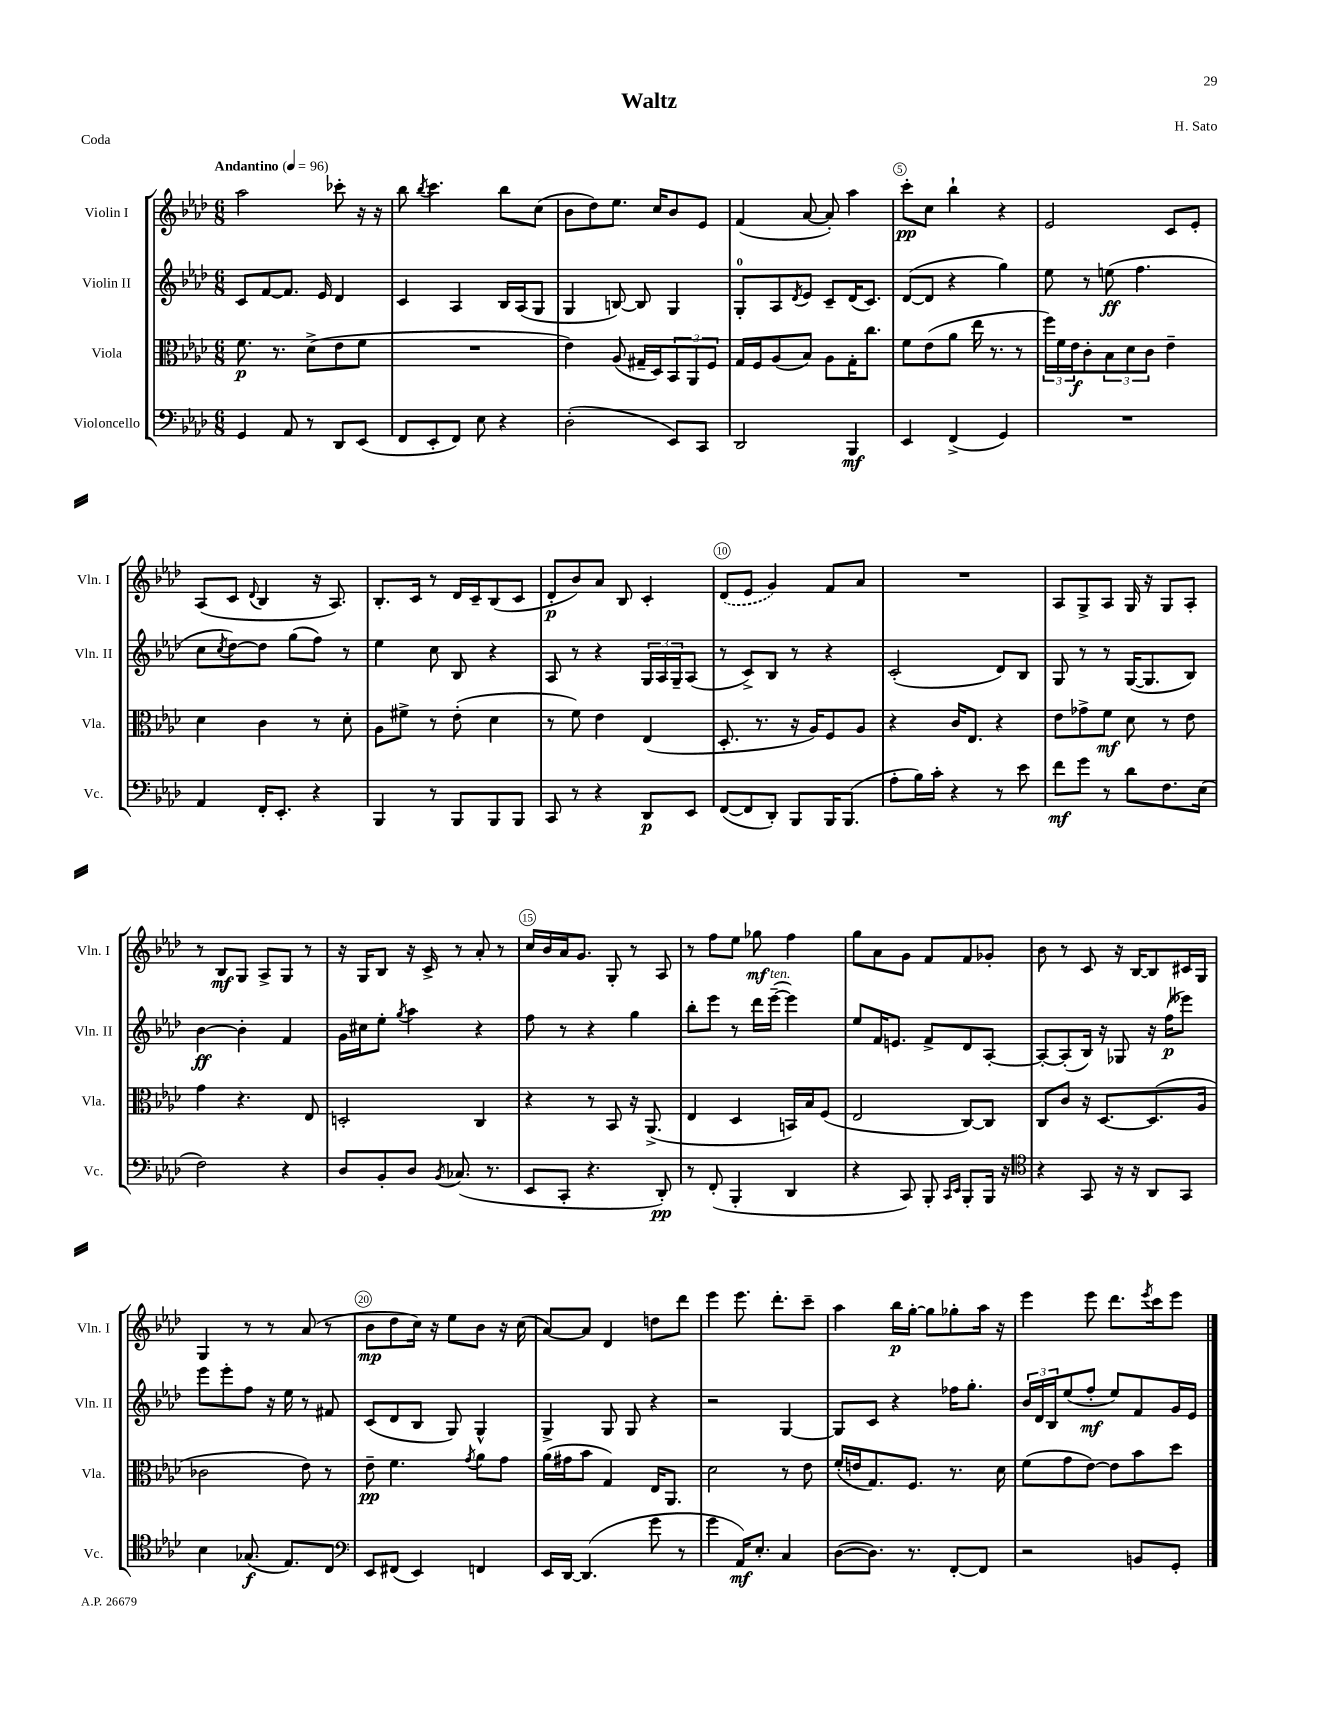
\header { title = "Waltz" composer = "H. Sato" piece = "Coda" }
<<
\new StaffGroup <<
\new Staff = "s0" \with { instrumentName = "Violin I" shortInstrumentName = "Vln. I" } {
    \clef treble \key aes \major \numericTimeSignature \time 6/8 \tempo "Andantino" 4 = 96
    aes''2 ces'''8-. r16 r16 |
    bes''8 \acciaccatura { bes''8 } c'''4. bes''8 c''8( |
    bes'8 des''8) ees''8. c''16 bes'8 ees'8 |
    f'4( aes'8~ aes'8-.) aes''4 |
    c'''8-.\pp c''8 bes''4-! r4 |
    ees'2 c'8 ees'8-. |
    aes8( c'8 \appoggiatura { des'8 } bes4 r16 aes8.) |
    bes8.-. c'16 r8 des'16 c'16-- bes8( c'8 |
    des'8-.\p bes'8) aes'8 bes8 c'4-. |
    \once \slurDashed des'8( ees'8 g'4) f'8 aes'8 |
    R2. |
    aes8 g8-> aes8 g16 r16 g8 aes8-. |
    r8 bes8\mf g8 aes8-> g8 r8 |
    r16 g16 bes8 r16 c'16-> r8 aes'8-. r8 |
    c''16 bes'16 aes'16 g'8. g8-. r8 aes8 |
    r8 f''8 ees''8 ges''8\mf f''4 |
    g''8 aes'8 g'8 f'8 f'8 ges'8-. |
    bes'8 r8 c'8 r16 bes16~ bes8 cis'16 g16 |
    g4 r8 r8 aes'8( r8 |
    bes'8\mp des''8 c''16) r16 ees''8 bes'8 r16 c''16( |
    aes'8~) aes'8 des'4 d''8 des'''8 |
    ees'''4 ees'''8. des'''8.-. c'''8-- |
    aes''4 bes''16\p g''16~-. g''8 ges''8-. aes''16 r16 |
    ees'''4 ees'''8 des'''8. \acciaccatura { ees'''8 } c'''16 ees'''8 \bar "|." |
}
\new Staff = "s1" \with { instrumentName = "Violin II" shortInstrumentName = "Vln. II" } {
    \clef treble \key aes \major \numericTimeSignature \time 6/8
    c'8 f'8~ f'8. ees'16 des'4 |
    c'4 aes4 bes16 aes16( g8 |
    g4 b8~) b8 g4 |
    g8-0-. aes8 \acciaccatura { des'8 } ees'8 c'8-- des'16( c'8.) |
    des'8~( des'8 r4 g''4) |
    ees''8 r8 e''8\ff( f''4. |
    c''8 \acciaccatura { c''8 } des''8~) des''8 g''8( f''8) r8 |
    ees''4 c''8 bes8 r4 |
    aes8 r8 r4 \tuplet 3/2 { g16 aes16 g16-- } aes8( |
    r8 c'8->) bes8 r8 r4 |
    c'2-.( des'8) bes8 |
    g8 r8 r8 g16~( g8. bes8) |
    bes'4~\ff bes'4-. f'4 |
    g'16 cis''16 ees''8-. \acciaccatura { g''8 } aes''4 r4 |
    f''8 r8 r4 g''4 |
    bes''8-. ees'''8 r8 des'''16 ees'''16~--^\markup { \italic "ten." }( ees'''4) |
    ees''8 f'16 e'8. f'8-> des'8 aes8~-. |
    aes8~-. aes8-.( bes16) r16 ges8 r16 f''16\p( eeses'''8) |
    ees'''8 ees'''8-. f''8 r16 ees''16 r8 fis'8 |
    c'8( des'8 bes8 g8) g4-^ |
    g4-> g8 g8 r4 |
    r2 g4~ |
    g8 c'8 r4 fes''16 g''8.-. |
    \tuplet 3/2 { bes'16 des'16 bes16 } ees''8( f''8-.\mf ees''8) f'8 g'16 ees'16 \bar "|." |
}
\new Staff = "s2" \with { instrumentName = "Viola" shortInstrumentName = "Vla." } {
    \clef alto \key aes \major \numericTimeSignature \time 6/8
    f'8.\p r8. des'8->( ees'8 f'8 |
    R2. |
    ees'4) aes8( gis16-- des16) \tuplet 3/2 { bes,8 aes,8 f8 } |
    g16 f16 aes8( bes8) aes8 g16-. c''8. |
    f'8 ees'8( aes'8 ees''16 r8. r8 |
    \tuplet 3/2 { f''16) f'16 ees'16\f } c'8-. \tuplet 3/2 { bes8 des'8 c'8 } ees'4-- |
    des'4 c'4 r8 des'8-. |
    aes8 fis'8-> r8 ees'8-.( des'4 |
    r8 f'8) ees'4 ees4( |
    des8.-. r8. r16 aes16) f8 aes8 |
    r4 c'16 ees8. r4 |
    ees'8 ges'8-> f'8\mf des'8 r8 ees'8 |
    g'4 r4. ees8 |
    d2-. c4 |
    r4 r8 bes,8 r16 aes,8.->( |
    ees4 des4 b,16) bes16 f8( |
    ees2 c8~) c8 |
    c8 c'8 r16 des8.~ des8.( aes16 |
    ces'2 ees'8) r8 |
    ees'8--\pp f'4. \acciaccatura { g'8 } aes'8 g'8 |
    aes'16( gis'16 bes'8 g4) ees16 aes,8. |
    des'2 r8 ees'8 |
    f'16-.( e'16 g8.) f8. r8. des'16 |
    f'8( g'8 ees'8~) ees'8 bes'8 des''8 \bar "|." |
}
\new Staff = "s3" \with { instrumentName = "Violoncello" shortInstrumentName = "Vc." } {
    \clef bass \key aes \major \numericTimeSignature \time 6/8
    g,4 aes,8 r8 des,8 ees,8( |
    f,8 ees,8-. f,8) ees8 r4 |
    des2-.( ees,8) c,8 |
    des,2 bes,,4\mf |
    ees,4 f,4->( g,4) |
    R2. |
    aes,4 f,16-. ees,8.-. r4 |
    bes,,4 r8 bes,,8 bes,,8 bes,,8 |
    c,8 r8 r4 des,8\p ees,8 |
    f,8~( f,8 des,8-.) bes,,8 bes,,16 bes,,8.( |
    aes8-. bes16) c'16-. r4 r8 ees'8 |
    f'8\mf g'8 r8 des'8 f8. ees16( |
    f2) r4 |
    des8 bes,8-. des8 \acciaccatura { bes,8 } ces8.( r8. |
    ees,8 c,8-. r4. des,8-.\pp) |
    r8 f,8-.( bes,,4-. des,4 |
    r4 c,8) bes,,8-. \grace { c,16 ees,16 } bes,,8-. bes,,16 r16 |
    \clef tenor r4 g,8 r16 r16 aes,8 g,8 |
    bes4 ges8.\f( ees8.) c8 |
    \clef bass ees,8 fis,8( ees,4) f,4 |
    ees,16 des,16~ des,4.( g'8 r8 |
    g'4 aes,16\mf) ees8.-. c4 |
    des8~( des8.) r8. f,8~-. f,8 |
    r2 b,8 g,8-. \bar "|." |
}
>>
>>
\layout { \context { \Score \override BarNumber.break-visibility = ##(#f #t #t) barNumberVisibility = #(every-nth-bar-number-visible 5) \override BarNumber.stencil = #(make-stencil-circler 0.1 0.3 ly:text-interface::print) } }
